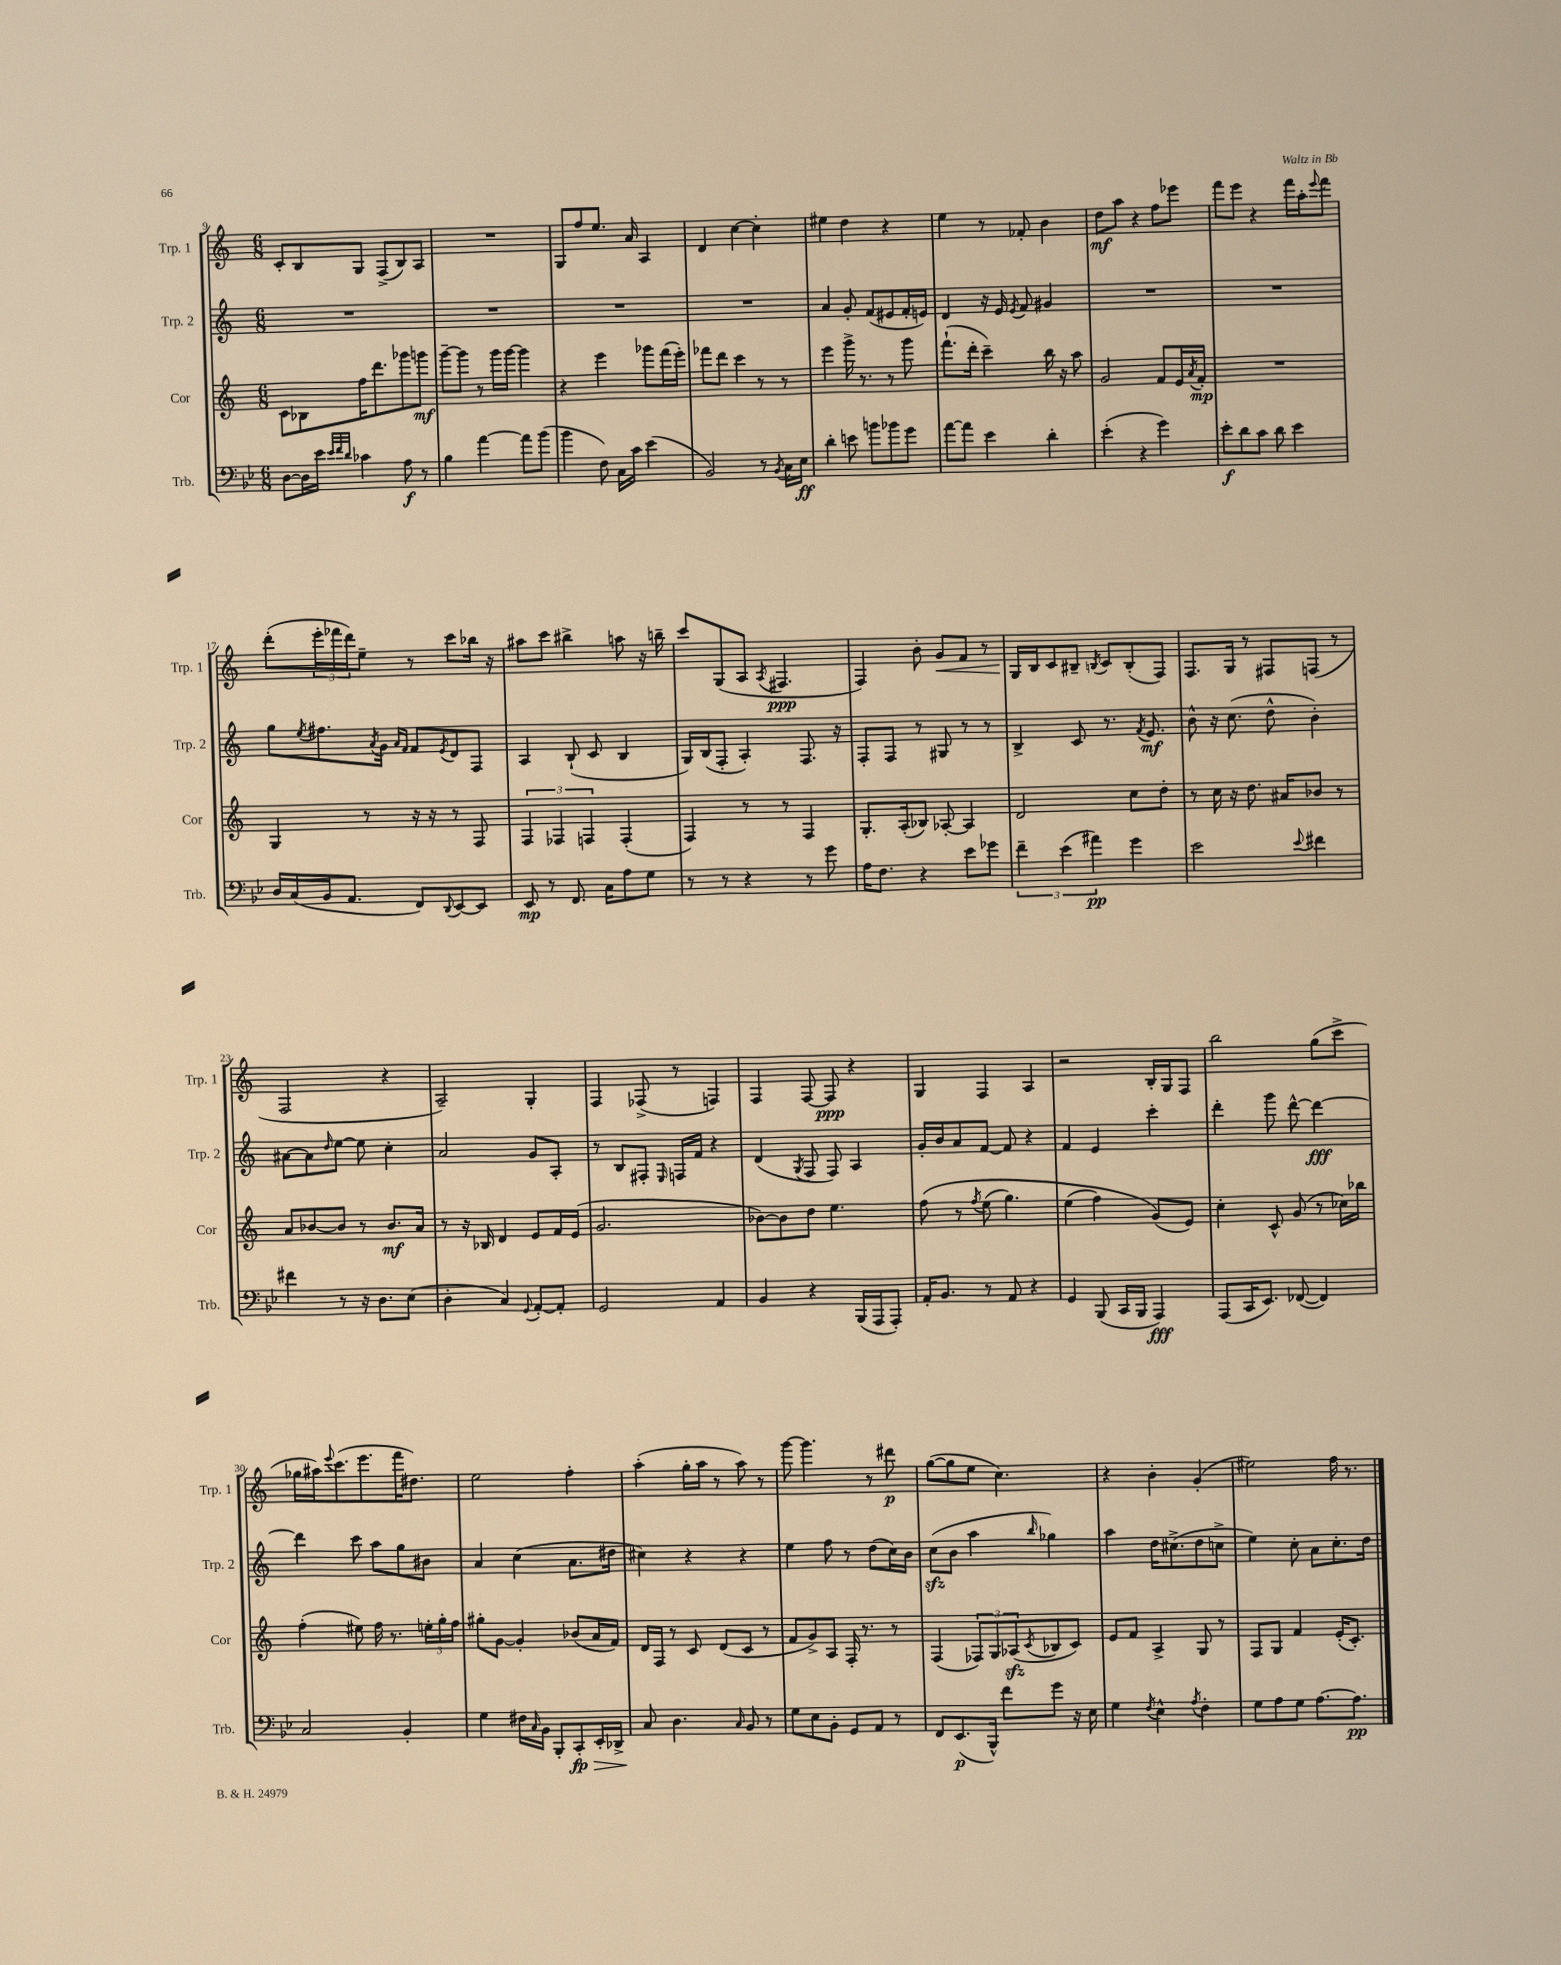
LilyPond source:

<<
\new StaffGroup <<
\new Staff = "s0" \with { instrumentName = "Trp. 1" shortInstrumentName = "Trp. 1" } {
    \clef treble \key c \major \numericTimeSignature \time 6/8
    c'8-. b8 g8 f8->( b8) a8 |
    R2. |
    g8 f''8 e''8. a'16 a4 |
    d'4 c''4~ c''4-. |
    eis''4 d''4 r4 |
    e''4 r8 fes'8-. b'4 |
    d''8\mf a''8 r4 f''8 ees'''8 |
    f'''8 e'''8 r4 f'''16 a''16-. \appoggiatura { e'''8 } f'''8 |
    d'''8-.( \tuplet 3/2 { e'''16-. fes'''16 d'''16) } e''8-- r8 c'''8 bes''16 r16 |
    ais''8 c'''8 bis''4-> a''8 r16 b''16-- |
    c'''8 g8( a8 \acciaccatura { a8 } fis4.\ppp |
    f4) b'8-. g'8\< f'8 r8 |
    g16\! b16 c'8 bis8-- \acciaccatura { b8 } c'8 b8-.( f8) |
    f8. g16 r8 fis8 f8( r8 |
    f2 r4 |
    a2--) g4-. |
    f4 fes8->( r8 f4) |
    f4 f8~ f8\ppp r4 |
    g4 f4 a4 |
    r2 b16-. g16 f8 |
    b''2 g''8( c'''8-> |
    ges''16 ais''16) \appoggiatura { e'''8 } c'''8.( e'''8. f'''16 dis''8.) |
    e''2 f''4-. |
    a''4-.( g''16-. a''16 r8 a''8) r8 |
    g'''8~ g'''4. r8 dis'''8\p |
    g''8~( g''8 e''8 c''4.) |
    r4 b'4-. g'4-.( |
    eis''2) f''16 r8. \bar "|." |
}
\new Staff = "s1" \with { instrumentName = "Trp. 2" shortInstrumentName = "Trp. 2" } {
    \clef treble \key c \major \numericTimeSignature \time 6/8
    R2. |
    R2. |
    R2. |
    R2. |
    a'4 g'8-. f'8( eis'8 f'16-. e'16) |
    d'4 r16 e'16 \acciaccatura { e'8 } f'8 gis'4 |
    R2. |
    R2. |
    g''8 \acciaccatura { e''8 } fis''8. \acciaccatura { a'8 } g'16 \grace { a'16 f'16 } f'8 \acciaccatura { e'8 } d'8 f8 |
    a4 b8-!( c'8 b4 |
    g16) b16( f8-. a4-.) f8. r16 |
    f8-. f8 r8 gis8 r8 r8 |
    b4-> c'8 r8. \acciaccatura { f'8 } e'8.\mf |
    b'8-^ r16 c''8.( d''8-^ b'4-.) |
    ais'8~ ais'8 \grace { d''16 } e''8~ e''8 c''4-. |
    a'2 g'8 a8-. |
    r8 b8 fis8-. \grace { e16 } f16 f'16 r4 |
    d'4( \acciaccatura { g8 } f8 f8) a4 |
    g'16-. b'16 a'8 f'8~ f'8 r4 |
    f'4 e'4 c'''4-. |
    d'''4-. g'''8 d'''8~-^ d'''4~\fff |
    d'''4 c'''8 a''8 g''8 bis'8 |
    a'4 c''4( a'8. dis''16 |
    cis''4) r4 r4 |
    e''4 f''8 r8 d''8( c''16) b'16 |
    c''8\sfz( b'8 a''4 \grace { b''16 } ges''4) |
    a''4 d''16 cis''8.->( d''8 c''8-> |
    e''4) c''8-. a'8 c''8.-. d''16 \bar "|." |
}
\new Staff = "s2" \with { instrumentName = "Cor" shortInstrumentName = "Cor" } {
    \clef treble \key c \major \numericTimeSignature \time 6/8
    c'8 bes8 f''16 d'''8. ges'''8 g'''8\mf |
    g'''8~-- g'''8 r8 g'''16 g'''16~ g'''4 |
    r4 e'''4 ges'''8 f'''16( e'''16-.) |
    fes'''8 d'''8 c'''4 r8 r8 |
    e'''4 g'''16-> r8. r8 g'''8 |
    f'''8.-!( d'''16-. c'''4--) b''16 r16 a''8 |
    g'2 f'8 e'16 \acciaccatura { a'8 } f'16-.\mp |
    R2. |
    g4 r8 r16 r16 r8 f8 |
    \tuplet 3/2 { f4 fes4 f4 } f4-.( |
    f4) r8 r8 f4 |
    g8.-. a16-.( bes8) aes8~-. aes4 |
    d'2 c''8 d''8-. |
    r8 c''16 r16 d''8. ais'16 bes'8 r8 |
    a'8 bes'8~ bes'8 r8 bes'8.\mf a'16 |
    r8 r16 bes16 d'4 e'8 f'16 e'16( |
    g'2. |
    bes'8~) bes'8 d''8 e''4. |
    f''8\( r8 \acciaccatura { f''8 } e''8( g''4.) |
    e''4( f''4) g'8(\) e'8) |
    c''4-. c'8-^ g'8( r8 ces''16) bes''16 |
    f''4-.( eis''8) f''16 r8. \tuplet 3/2 { e''16-. g''16-. f''16 } |
    gis''8-. g'8~ g'4-. bes'8( a'16 f'16) |
    d'16 f16 r8 c'8 d'8( c'8 r8 |
    f'8 g'8->) a8 f16-. r8. r8 |
    f4( \tuplet 3/2 { fes8) g8 aes8\sfz( } \acciaccatura { c'8 } bes8 c'8) |
    e'8 f'8 a4-> g8 r8 |
    f8 g8 f'4 e'16-.( c'8.-.) \bar "|." |
}
\new Staff = "s3" \with { instrumentName = "Trb." shortInstrumentName = "Trb." } {
    \clef bass \key bes \major \numericTimeSignature \time 6/8
    d8~ d16 ees'16 \grace { ees'32 f'32 d'32 } ces'4 a8\f r8 |
    bes4 a'4~ a'8 bes'8( |
    bes'4 f8) c16 c'16 ees'4( |
    bes,2) r8 \acciaccatura { bes,8 } c16 ees16\ff |
    d'4-. e'8 b'8 bes'8 g'8 |
    a'8~ a'8 ees'4 d'4-. |
    ees'4-.( r4 g'4) |
    ees'8-.\f d'8 c'8 d'8 ees'4 |
    d16 c16( bes,16 a,8. f,8) \appoggiatura { d,8 } ees,8~ ees,8 |
    ees,8\mp r8 f,8. c16 a8 g8 |
    r8 r8 r4 r8 g'8 |
    a16 f8. r4 ees'8 ges'8 |
    \tuplet 3/2 { f'4-- ees'4( ais'4\pp) } g'4 |
    ees'2 \appoggiatura { ees'8 } fis'4 |
    fis'4 r8 r16 d8. ees8( |
    d4-. c4) \appoggiatura { g,8 } a,8~-. a,8-. |
    g,2 a,4 |
    bes,4 r4 bes,,16( a,,16 a,,8-.) |
    a,16-. bes,8. r8 a,8 r4 |
    g,4 bes,,8( c,16 bes,,16 a,,4\fff) |
    a,,8( c,16 ees,8.) fes,8~( fes,4) |
    c2 bes,4-. |
    g4 fis16 \grace { c16 } bes,16 bes,,8-. c,8-.\fp\> ees,16-. des,16-> |
    c8\! d4. \grace { c16 } bes,8 r8 |
    g8 ees8 bes,8-. g,8 a,8 r8 |
    f,8 ees,8.\p( bes,,16-^) f'8 g'8 r16 ees16 |
    g4 \acciaccatura { f8 } ees4-^ \acciaccatura { a8 } f4-. |
    g8 a8 g8 a8.~ a8.\pp \bar "|." |
}
>>
>>
\layout { \context { \Score currentBarNumber = #9 } }
